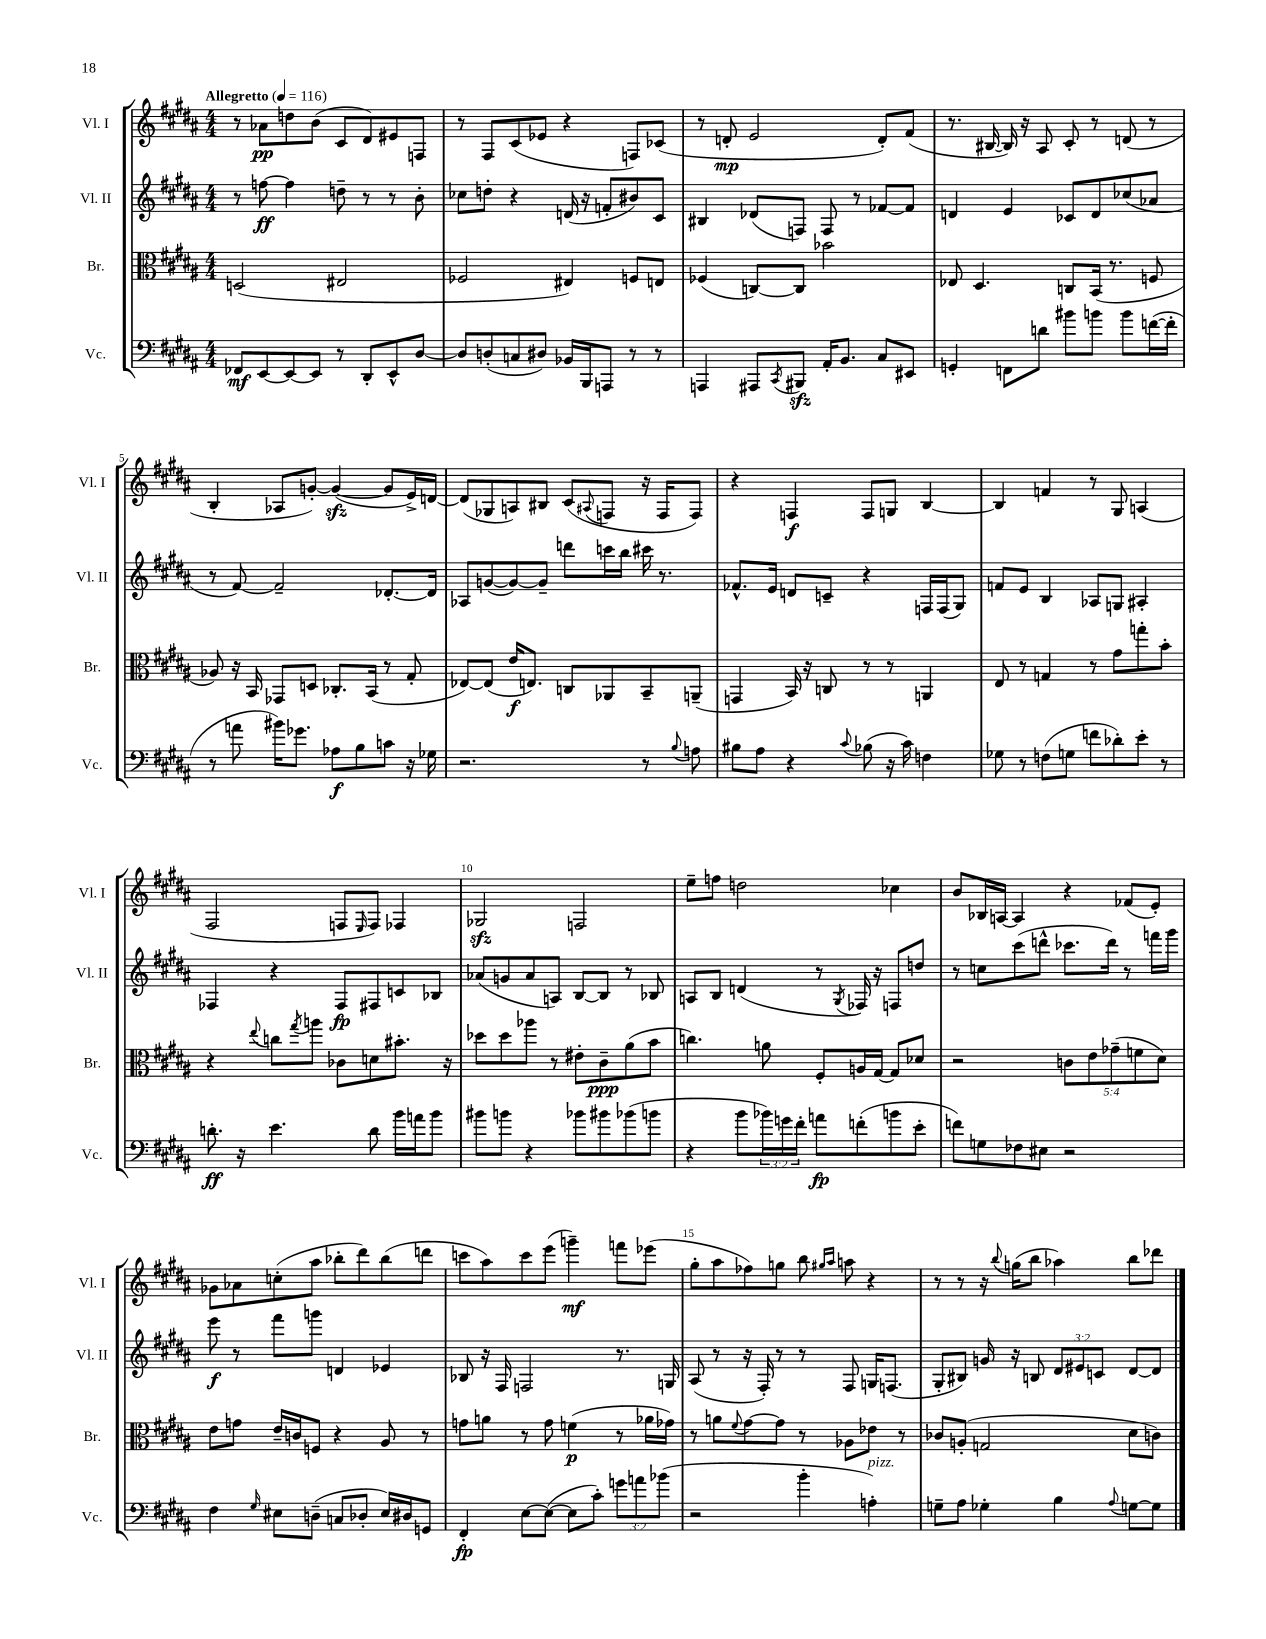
<<
\new StaffGroup <<
\new Staff = "s0" \with { instrumentName = "Vl. I" shortInstrumentName = "Vl. I" } {
    \clef treble \key b \major \numericTimeSignature \time 4/4 \tempo "Allegretto" 4 = 116
    r8 aes'8\pp d''8 b'8( cis'8 dis'8) eis'8 f8 |
    r8 fis8 cis'8( ees'8 r4 f8) ces'8( |
    r8 d'8-.\mp e'2 d'8-.) fis'8( |
    r8. bis16~ bis16) r16 ais8 cis'8-. r8 d'8( r8 |
    b4-. aes8 g'8~-.) g'4~\sfz( g'8 e'16->) d'16~ |
    d'8( ges8 a8) bis8 cis'8( \appoggiatura { ais8 } f8 r16 f16 f8) |
    r4 f4\f f8 g8 b4~ |
    b4 f'4 r8 gis8 a4( |
    fis2 f8 \grace { e16 } f8) fes4 |
    ges2\sfz f2 |
    e''8-- f''8 d''2 ces''4 |
    b'8 bes16 a16~ a4 r4 fes'8( e'8-.) |
    ges'8 aes'8 c''8-.( ais''8 bes''8-. dis'''8) bes''8( d'''8 |
    c'''8 ais''8) c'''8 e'''8( g'''4--\mf) f'''8 ees'''8( |
    gis''8-. ais''8 fes''8) g''8 b''8 \grace { gis''16 ais''16 } a''8 r4 |
    r8 r8 r16 \appoggiatura { b''8 } g''16( b''8 aes''4) b''8 des'''8 \bar "|." |
}
\new Staff = "s1" \with { instrumentName = "Vl. II" shortInstrumentName = "Vl. II" } {
    \clef treble \key b \major \numericTimeSignature \time 4/4 \override Staff.TupletNumber.text = #tuplet-number::calc-fraction-text
    r8 f''8~\ff f''4 d''8-- r8 r8 b'8-. |
    ces''8 d''8-. r4 d'16( r16 f'8-. bis'8) cis'8 |
    bis4 des'8( f8) f8 r8 fes'8~ fes'8 |
    d'4 e'4 ces'8 d'8 ces''8( aes'8 |
    r8 fis'8~) fis'2-- des'8.~-. des'16 |
    aes8 g'8~( g'8~) g'8-- d'''8 c'''16 b''16 cis'''16 r8. |
    fes'8.-^ e'16 d'8 c'8-- r4 f16 f16( gis8) |
    f'8 e'8 b4 aes8 g8 ais4-. |
    fes4 r4 fes8\fp fis8 c'8 bes8 |
    aes'8( g'8 aes'8 a8) b8~ b8 r8 bes8 |
    a8 b8 d'4( r8 \acciaccatura { gis8 } fes16) r16 f8 d''8 |
    r8 c''8 cis'''8( d'''8-^ ces'''8. d'''16) r8 f'''16 gis'''16 |
    e'''8\f r8 fis'''8 g'''8 d'4 ees'4 |
    bes8 r16 fis16 f2 r8. g16 |
    ais8( r8 r16 fis16-.) r8 r8 fis8 g16 f8.( |
    gis8-. bis8) g'16 r16 b8 \tuplet 3/2 { dis'8 eis'8 c'8 } dis'8~ dis'8 \bar "|." |
}
\new Staff = "s2" \with { instrumentName = "Br." shortInstrumentName = "Br." } {
    \clef alto \key b \major \numericTimeSignature \time 4/4 \override Staff.TupletNumber.text = #tuplet-number::calc-fraction-text
    d2( eis2 |
    fes2 eis4) f8 e8 |
    fes4( c8~) c8 bes'2 |
    ees8 dis4. c8 b,16( r8. f8 |
    aes8) r16 b,16 ges,8 d8 ces8.-. b,16( r8 gis8-. |
    ees8~) ees8( e'16\f e8.) c8 aes,8 b,8-- a,8--( |
    g,4 b,16) r16 c8 r8 r8 a,4 |
    e8 r8 g4 r8 gis'8 g''8-. b'8-. |
    r4 \appoggiatura { e''8 } c''8 \acciaccatura { gis''8 } a''8 ces'8 d'8 bis'8.-. r16 |
    des''8 des''8 aes''8 r8 eis'8-. cis'8--\ppp ais'8( b'8 |
    c''4.) a'8 fis8-. a16 gis16~ gis8 des'8 |
    r2 \tuplet 5/4 { c'8 e'8 ges'8--( f'8 dis'8) } |
    e'8 g'8 e'16-- c'16 f8 r4 ais8 r8 |
    g'8 a'8 r8 g'8 f'4\p( r8 aes'16 ges'16) |
    r8 a'8 \appoggiatura { fis'8 } gis'8~ gis'8 r8 aes8 ees'8 r8 |
    ces'8 a8-.( g2 dis'8 c'8) \bar "|." |
}
\new Staff = "s3" \with { instrumentName = "Vc." shortInstrumentName = "Vc." } {
    \clef bass \key b \major \numericTimeSignature \time 4/4 \override Staff.TupletNumber.text = #tuplet-number::calc-fraction-text
    fes,8\mf e,8~ e,8~ e,8 r8 dis,8-. e,8-^ dis8~ |
    dis8 d8-.( c8 dis8) bes,16 b,,16 a,,8 r8 r8 |
    a,,4 ais,,8 \acciaccatura { cis,8 } bis,,8\sfz ais,16-. b,8. cis8 eis,8 |
    g,4-. f,8 d'8 bis'8 b'8 b'8 f'16~( f'16-. |
    r8 a'8 bis'16) ges'8. aes8\f b8 c'8 r16 ges16 |
    r2. r8 \appoggiatura { b8 } a8 |
    bis8 ais8 r4 \appoggiatura { cis'8 } bes8( r16 cis'16) f4 |
    ges8 r8 f8( g8 f'8 des'8-.) e'8-. r8 |
    d'8.-.\ff r16 e'4. d'8 b'16 a'16 b'8 |
    bis'8 b'8 r4 bes'8 bis'8 bes'8( b'8 |
    r4 b'8 \tuplet 3/2 { bes'16) g'16 fis'16-. } a'8\fp f'8-.( b'8 e'8-. |
    f'8) g8 fes8 eis8 r2 |
    fis4 \grace { gis16 } eis8 d8--( c8 des8-. eis16) dis16 g,8 |
    fis,4-.\fp e8~ e8~( e8 cis'8-.) \tuplet 3/2 { g'8 a'8 bes'8( } |
    r2 b'4-. a4-.^\markup { \italic "pizz." }) |
    g8-- ais8 ges4-. b4 \appoggiatura { ais8 } g8~ g8 \bar "|." |
}
>>
>>
\layout { \context { \Score \override BarNumber.break-visibility = ##(#f #t #t) barNumberVisibility = #(every-nth-bar-number-visible 5) } }
